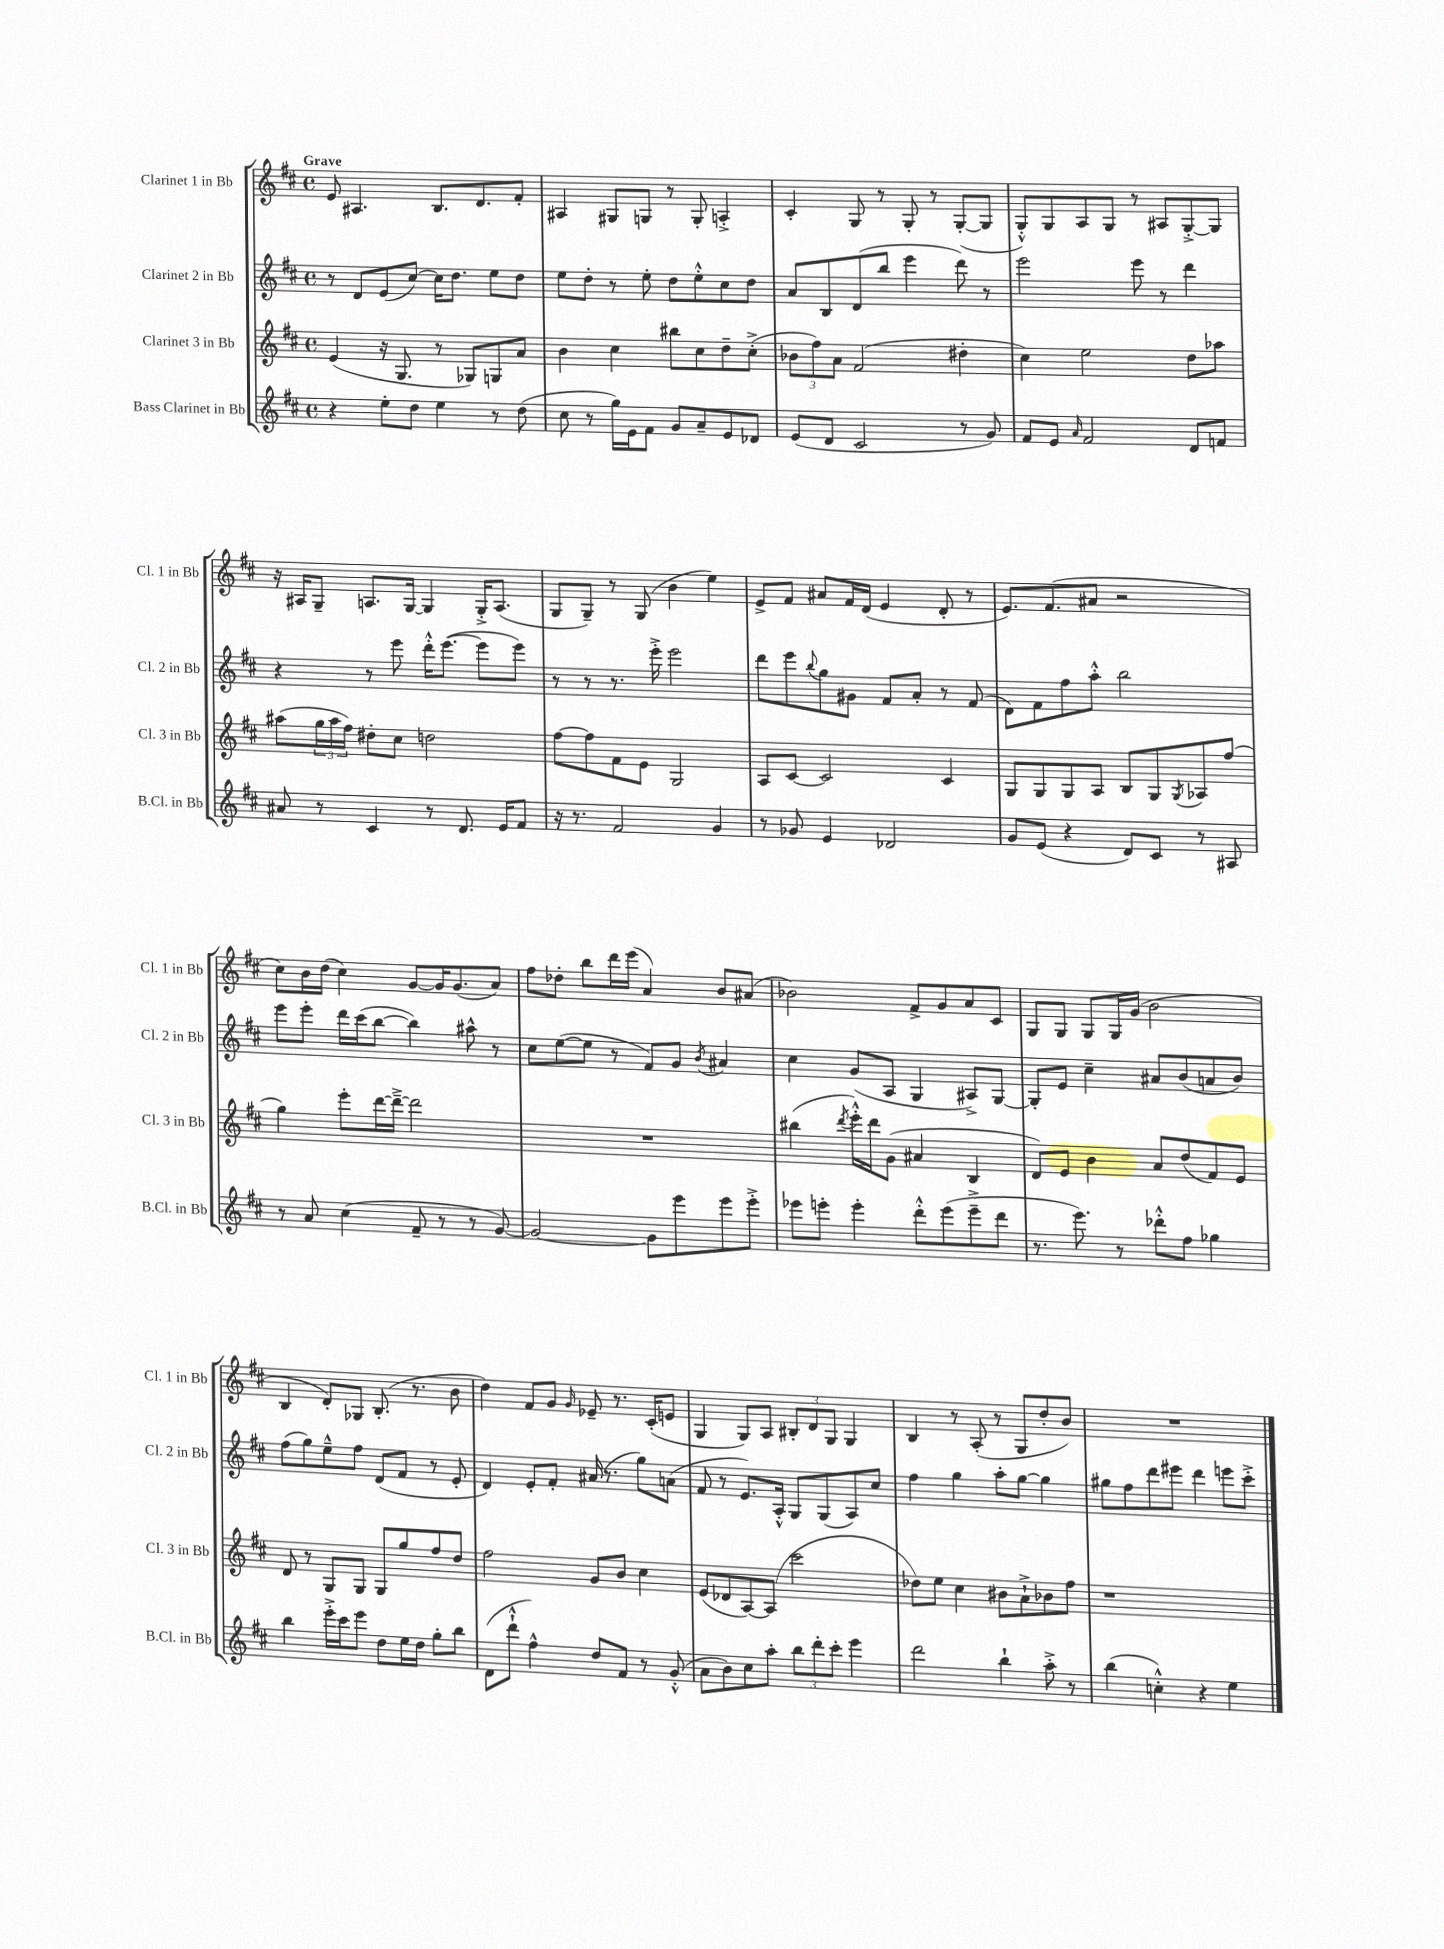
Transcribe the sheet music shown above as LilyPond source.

<<
\new StaffGroup <<
\new Staff = "s0" \with { instrumentName = "Clarinet 1 in Bb" shortInstrumentName = "Cl. 1 in Bb" } {
    \clef treble \key d \major \defaultTimeSignature \time 4/4 \tempo "Grave"
    e'8 ais4. b8. d'8. fis'8-. |
    ais4 gis8 g8 r8 g8-. a4-.-> |
    cis'4-. g8 r8 g8-. r8 g8~-.( g8 |
    g8-.-^) g8 a8 g8 r8 ais8 g8~-.-> g8 |
    r16 ais16 g8-- a8. g16~ g4 g16-.-> a8.( |
    g8 g8--) r8 g8( b'4 e''4) |
    e'8-> fis'8 ais'8 fis'16 d'16( e'4 d'8-. r8 |
    e'8.) fis'8.( ais'8 r2 |
    cis''8) b'16 d''16( cis''4) g'8~ g'16 g'8.( a'8) |
    fis''8 des''8-. b''8 d'''16 e'''16( a'4) b'8 ais'8( |
    bes'2) fis'8-> g'8 a'8 cis'8 |
    g8 g8 g8 g16 g'16( b'2 |
    b4 d'8-.) ges8 b8.-.( r8. b'8 |
    d''4) fis'8 g'8 \grace { g'16 } ees'8-- r8. cis'16-.( e'8 |
    g4 g8) a8 \tuplet 3/2 { bis8-. d'8 g8 } g4 |
    b4 r8 a8-.( r8 g8 d''8-. b'8) |
    R1 \bar "|." |
}
\new Staff = "s1" \with { instrumentName = "Clarinet 2 in Bb" shortInstrumentName = "Cl. 2 in Bb" } {
    \clef treble \key d \major \defaultTimeSignature \time 4/4
    r8 d'8 e'8( cis''8~) cis''16 d''8. e''8 d''8 |
    e''8 d''8-. r8 e''8-. d''8 e''8-.-^ cis''8 d''8 |
    a'8 b8 d'8( b''8 e'''4 d'''8) r8 |
    e'''2 e'''8 r8 d'''4 |
    r4 r8 e'''8 d'''16-.-^ e'''8.~( e'''8 e'''8) |
    r8 r8 r8. e'''16-.-> e'''2 |
    d'''8 e'''8 \appoggiatura { b''8 } g''8 gis'8 fis'8 a'8-. r8 fis'8( |
    d'8) fis'8 fis''8 a''8-.-^ b''2 |
    e'''8 e'''8-. d'''16 cis'''16( b''8~ b''4) ais''8-^ r8 |
    cis''8 e''8~( e''8 r8 fis'8) g'8 \acciaccatura { b'8 } ais'4 |
    cis''4 g'8( a8 g4 ais8->) g8~ |
    g8-. e'8 cis''4-- ais'8 b'8( a'8 b'8) |
    fis''8( g''8) e''8---^ fis''8 d'8( fis'8 r8 e'8-. |
    d'4) e'8-. fis'8-. ais'16( r8. g''8) a'8( |
    fis'8 r8 e'8.) a16-.-^ g8 g8( a8) cis''8 |
    fis''4 g''4 a''8-. g''8~ g''4 |
    gis''8 fis''8 d'''8 eis'''8 d'''4 e'''8 cis'''8-.-> \bar "|." |
}
\new Staff = "s2" \with { instrumentName = "Clarinet 3 in Bb" shortInstrumentName = "Cl. 3 in Bb" } {
    \clef treble \key d \major \defaultTimeSignature \time 4/4
    e'4( r16 g8. r8 ges8) g8 a'8 |
    b'4 cis''4 bis''8 cis''8 d''8-- cis''8-.->( |
    \tuplet 3/2 { bes'8 fis''8) a'8 } fis'2( dis''4-. |
    cis''4) e''2 d''8 aes''8 |
    ais''8( \tuplet 3/2 { g''16 ais''16 fis''16) } dis''8-. cis''8 d''2 |
    fis''8~ fis''8 fis'8 e'8 g2 |
    a8 cis'8~ cis'2 cis'4 |
    g8 g8 g8 a8 b8 g8 \acciaccatura { g8 } aes8 fis''8( |
    g''4) e'''8-. d'''16~ d'''16~---> d'''2 |
    R1 |
    bis''4( \acciaccatura { d'''8 } e'''16-.-^) d'''16 g'8( ais'4 b4 |
    d'8) e'8 b'4 a'8 d''8( fis'8) e'8 |
    d'8 r8 g8 g8 g8 g''8 fis''8 d''8 |
    fis''2 g'8 b'8 cis''4 |
    e'8( des'8 a8~) a8( cis'''2 |
    des''8) e''8 cis''4 bis'8 a'8-!-> bes'8 fis''8 |
    r1 \bar "|." |
}
\new Staff = "s3" \with { instrumentName = "Bass Clarinet in Bb" shortInstrumentName = "B.Cl. in Bb" } {
    \clef treble \key d \major \defaultTimeSignature \time 4/4
    r4 e''8-. d''8 e''4 r8 d''8( |
    cis''8 r8 g''16) e'16 fis'8 g'8 a'8-- e'8 des'8 |
    e'8( d'8 cis'2 r8 g'8) |
    fis'8 e'8 \grace { a'16 } fis'2 d'8 f'8 |
    ais'8 r8 cis'4 r8 d'8. e'16 fis'8 |
    r16 r8. fis'2 g'4 |
    r8 ges'8 e'4 des'2 |
    g'8 e'8( r4 d'8) cis'8 r8 ais8 |
    r8 a'8 cis''4( fis'8-- r8 r8 g'8~) |
    g'2~ g'8 e'''8 e'''8 e'''8-.-> |
    ees'''8 e'''8-. e'''4-. d'''8-.-^ e'''8( e'''8---> d'''8 |
    r8. e'''8.) r8 des'''8-.-^ fis''8 ges''4 |
    b''4 e'''16-.-> cis'''16 e'''8 d''8 e''16 d''16 g''8-. b''8 |
    d'8( d'''8-!-^ fis''4-^) d''8 fis'8 r8 g'8-.-^( |
    a'8 b'8) cis''8 a''8-. \tuplet 3/2 { b''8 d'''8-. cis'''8-. } e'''4 |
    d'''2 b''4-! a''8-.-> r8 |
    b''4( c''4-.-^) r4 e''4 \bar "|." |
}
>>
>>
\layout { \context { \Score \remove "Bar_number_engraver" } }
